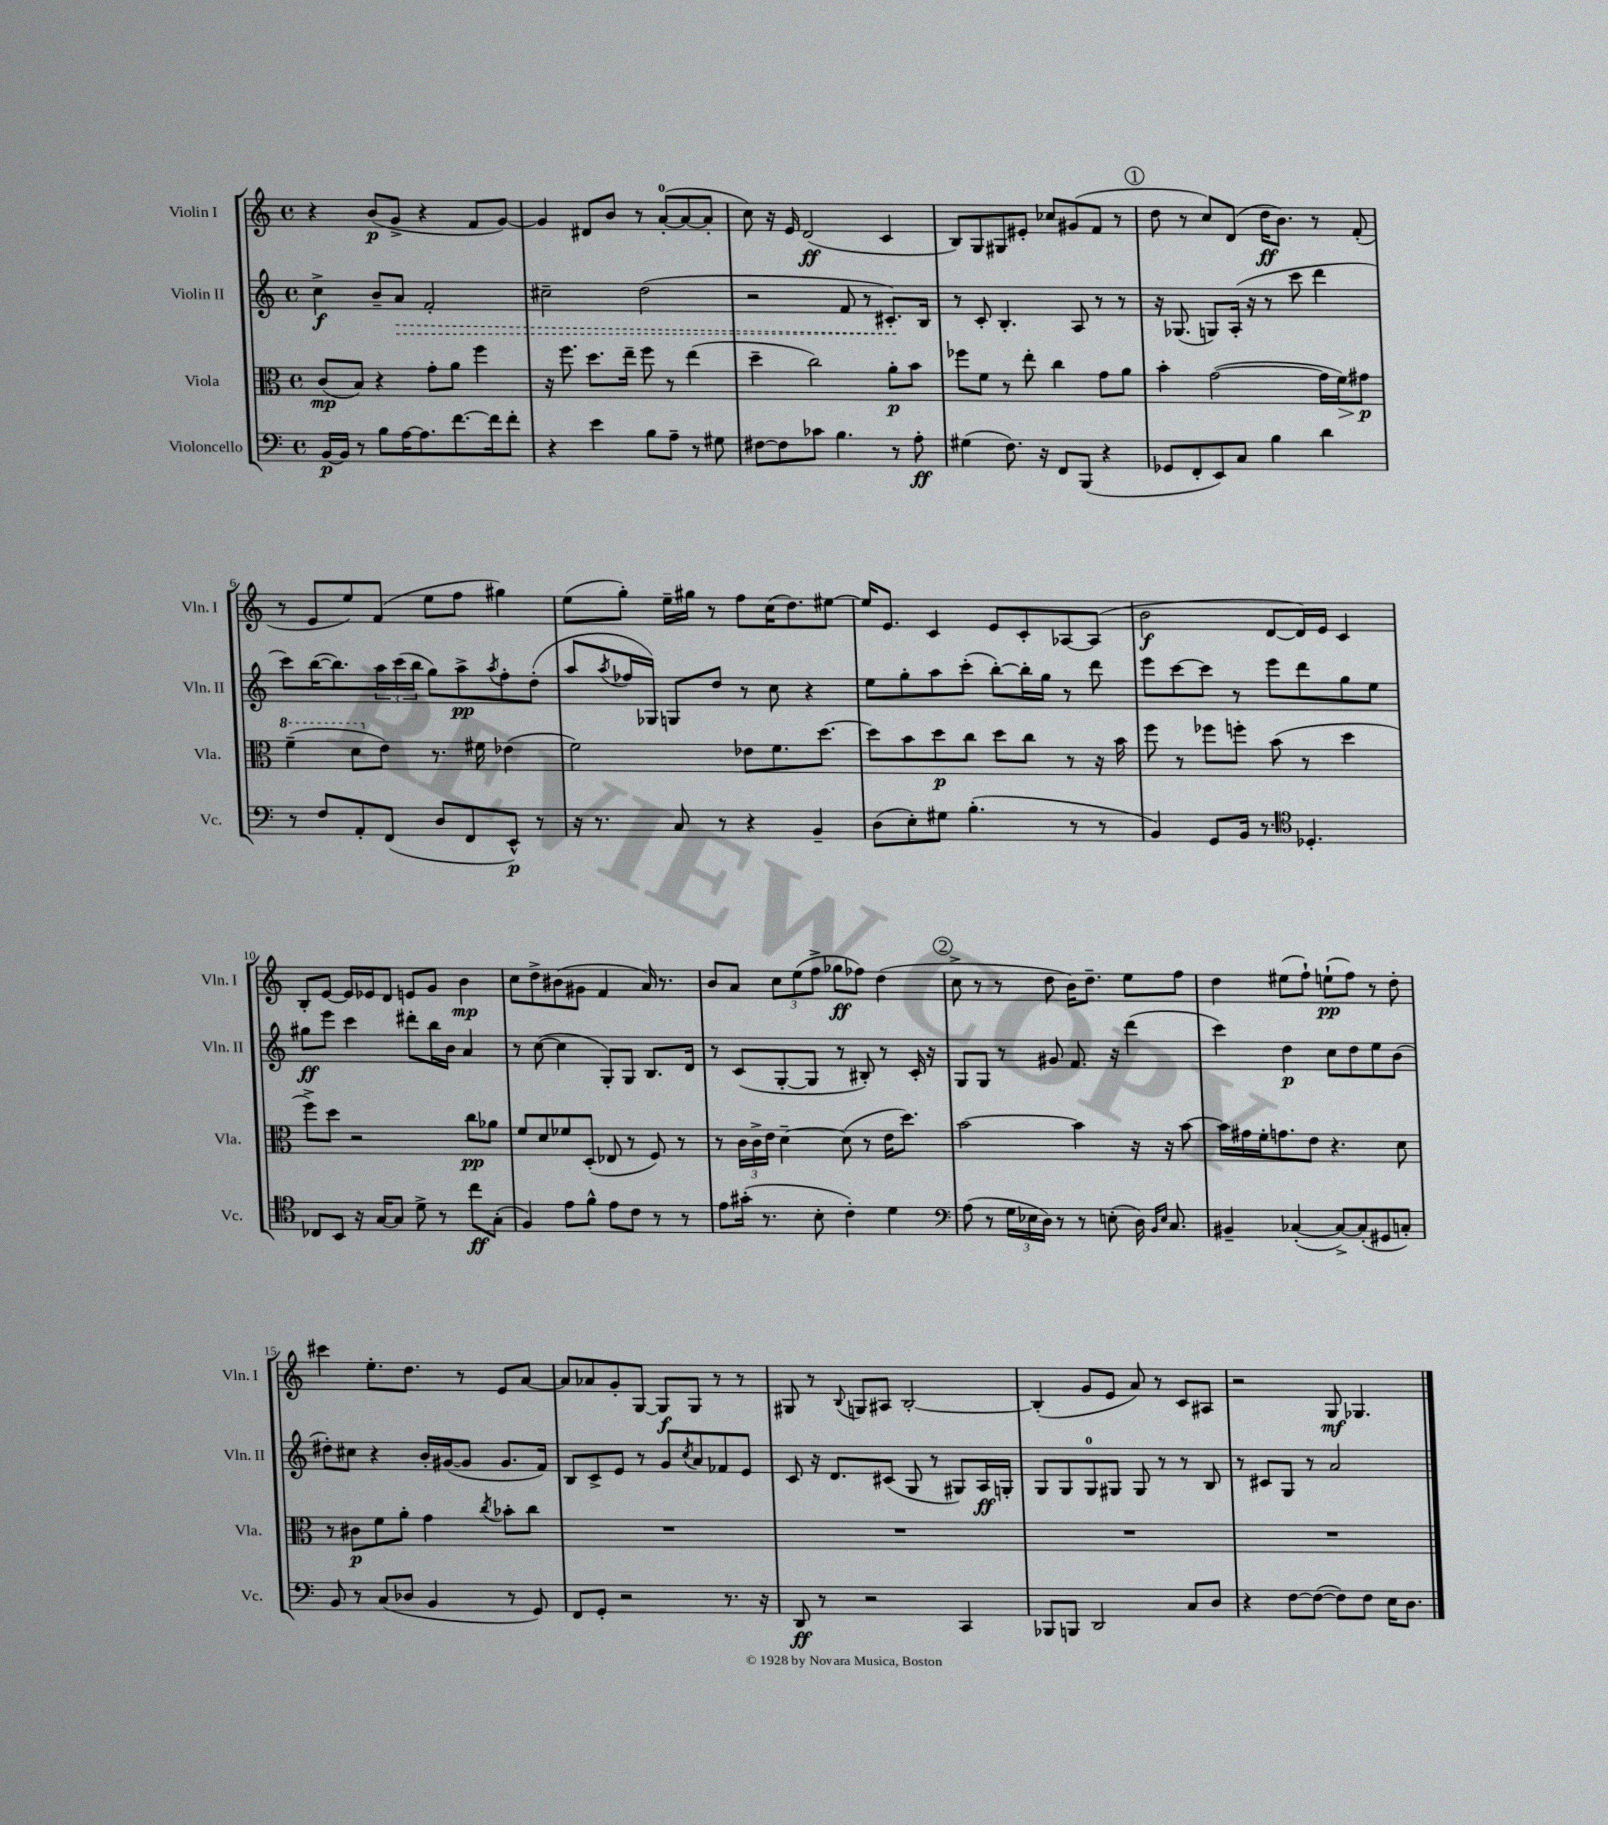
<<
\new StaffGroup <<
\new Staff = "s0" \with { instrumentName = "Violin I" shortInstrumentName = "Vln. I" } {
    \clef treble \key c \major \defaultTimeSignature \time 4/4
    r4 b'8\p( g'8-> r4 f'8 g'8~) |
    g'4 dis'8 b'8 r8 a'8-0~-.( a'8~ a'8-. |
    c''8) r16 e'16 d'2\ff( c'4 |
    b8) g8 gis8 eis'8-. ces''8 gis'8( f'8 r8 |
    \mark \markup { \circle "1" } d''8 r8 c''8) d'8( d''16\ff b'8.) r8 f'8-.( |
    r8 e'8 e''8) f'8( e''8 f''8 gis''4) |
    e''8( g''8-.) e''16-- gis''16 r8 f''8 c''16( d''8.) eis''8~ |
    eis''16 e'8. c'4 e'8 c'8-. aes8~ aes8( |
    b'2\f d'8~ d'16) e'16 c'4 |
    b8-. e'8~ e'16 ees'16 d'8 e'8 g'8 b'4\mp |
    c''8 d''8-> bis'8( gis'8 f'4 a'16) r8. |
    b'8 a'8 \tuplet 3/2 { c''8 e''8( f''8-> } ges''8\ff fes''8) d''4( |
    \mark \markup { \circle "2" } c''8-> r8 r8 d''8 b'16) d''8.-- e''8 f''8 |
    d''4 eis''8( f''8-!) e''8-!\pp( f''8) r8 d''8-. |
    cis'''4 e''8.-. d''8. r8 e'8 a'8~ |
    a'8 aes'8 g'8-. g8~ g8\f g8 r8 r8 |
    gis8 r8 \appoggiatura { b8 } g8 ais8 b2~-. |
    b4-.( g'8 e'8 a'8) r8 c'8 ais8 |
    r2 g8\mf ges4. \bar "|." |
}
\new Staff = "s1" \with { instrumentName = "Violin II" shortInstrumentName = "Vln. II" } {
    \clef treble \key c \major \defaultTimeSignature \time 4/4
    c''4->\f b'8-- \once \override Hairpin.style = #'dashed-line a'8\> f'2-. |
    cis''2-- d''2( |
    r2 f'8 r8 cis'8.-.\!) b16 |
    r8 c'8-. b4.-. a8 r8 r8 |
    \mark \markup { \circle "1" } r16 ges8.( g8) a16-.( r16 r8 c'''8 d'''4 |
    c'''8) b''16~( b''8.) \tuplet 3/2 { a''16 c'''16( b''16 } g''8) a''8->\pp \acciaccatura { a''8 } f''8-. d''8-.( |
    a''8 \acciaccatura { a''8 } fes''16 ges16) g8 d''8 r8 c''8 r4 |
    e''8 g''8-. a''8 c'''8-.( b''8~-.) b''16-. g''16 r8 d'''8 |
    e'''8 c'''8~ c'''8 r8 e'''8 d'''8 g''8 e''8 |
    gis''8\ff e'''8 c'''4 dis'''8-. b''16 b'16 a'4 |
    r8 c''8~( c''4 g8-.) g8 b8. d'16 |
    r8 c'8( g8~-. g8 r8 bis8-.) r8 c'16-. r16 |
    \mark \markup { \circle "2" } g8 g8 r8 gis'8 f'8. r16 d'''4( |
    c'''4) d''4\p c''8 d''8 e''8 b'8( |
    dis''8-.) cis''8 r4 b'16-. gis'16~( gis'8 gis'8. f'16) |
    b8 c'8-> e'8 r8 g'8 \acciaccatura { c''8 } a'8 fes'8 e'8 |
    c'8 r16 d'8. cis'8( g8 r8 gis8) a16\ff g16-. |
    g8 g8 g8-0 gis8 gis8 r8 r8 b8 |
    r8 cis'8 g8 r8 a'2 \bar "|." |
}
\new Staff = "s2" \with { instrumentName = "Viola" shortInstrumentName = "Vla." } {
    \clef alto \key c \major \defaultTimeSignature \time 4/4
    c'8\mp( b8) r4 g'8-. a'8 f''4 |
    r16 f''8. d''8. e''16-- f''8 r8 e''4( |
    d''4-- c''2) a'8-.\p b'8 |
    fes''8 f'8 r8 e''8-. c''4 g'8 a'8 |
    \mark \markup { \circle "1" } b'4-. g'2~( g'16 f'16\>) gis'8\p\! |
    \ottava #1 f''4--( d''8 \ottava #0 e'8) r8. fis'16 ees'4( |
    f'2) ees'8 f'8. d''8.~ |
    d''8 b'8 d''8\p c''8 d''8 c''8 r8 r16 b'16 |
    f''8 r8 fes''8 f''8-. b'8( r8 d''4 |
    f''8->) d''8 r2 c''8\pp aes'8 |
    f'8 d'8 fes'8 d8-.( ees8 r8 f8) r8 |
    r8 \tuplet 3/2 { c'16 c'16-> e'16 } d'4~-- d'8( r8 e'16 d''8.) |
    \mark \markup { \circle "2" } b'2~ b'4 r16 r16 b'8~ |
    b'16 gis'16 f'16-. g'8. e'8 r4. d'8 |
    r8 cis'8\p f'8 a'8-. g'4 \acciaccatura { c''8 } bes'8-. c''8 |
    R1 |
    R1 |
    R1 |
    R1 \bar "|." |
}
\new Staff = "s3" \with { instrumentName = "Violoncello" shortInstrumentName = "Vc." } {
    \clef bass \key c \major \defaultTimeSignature \time 4/4
    b,16~\p b,16 r8 b8 a16~ a8. f'8.~ f'16 f'8-. |
    r4 e'4 b8 a8-- r8 gis8 |
    fis8~ fis8 ces'8 b4. r8 a8-.\ff |
    gis4( f8.) r16 f,8 b,,8( r4 |
    \mark \markup { \circle "1" } ges,8 f,8-. e,8) c8 b4 d'4 |
    r8 f8 a,8-. f,8( d8 f,8 e,8-^\p) r8 |
    r16 r8. c8 r8 r4 b,4-- |
    d8( e8-.) gis8 b4.-.( r8 r8 |
    b,4) g,8 b,16 r8. \clef tenor des4.-. |
    ces8 b,8 r16 g16~ g8 d'8-> r8 c''8\ff g8-.( |
    f4) e'8 f'8-^ e'8 c'8 r8 r8 |
    e'8 gis'16-.( r8. b8-. c'4-.) d'4 |
    \mark \markup { \circle "2" } \clef bass a8( r8 \tuplet 3/2 { g16 ees16 d16) } r8 r8 e8-.( d16) \grace { b,16 e16 } c8. |
    bis,4-- ces4~-.( ces8~->) ces8-.( gis,8 c8-.) |
    b,8 r8 c8( des8 b,4 r8 g,8) |
    f,8 g,8-. r2 r8. r16 |
    d,8\ff r8 r2 c,4 |
    bes,,8 b,,8 d,2 c8 d8 |
    r4 f8~ f8~( f8) f8 e16 d8. \bar "|." |
}
>>
>>
